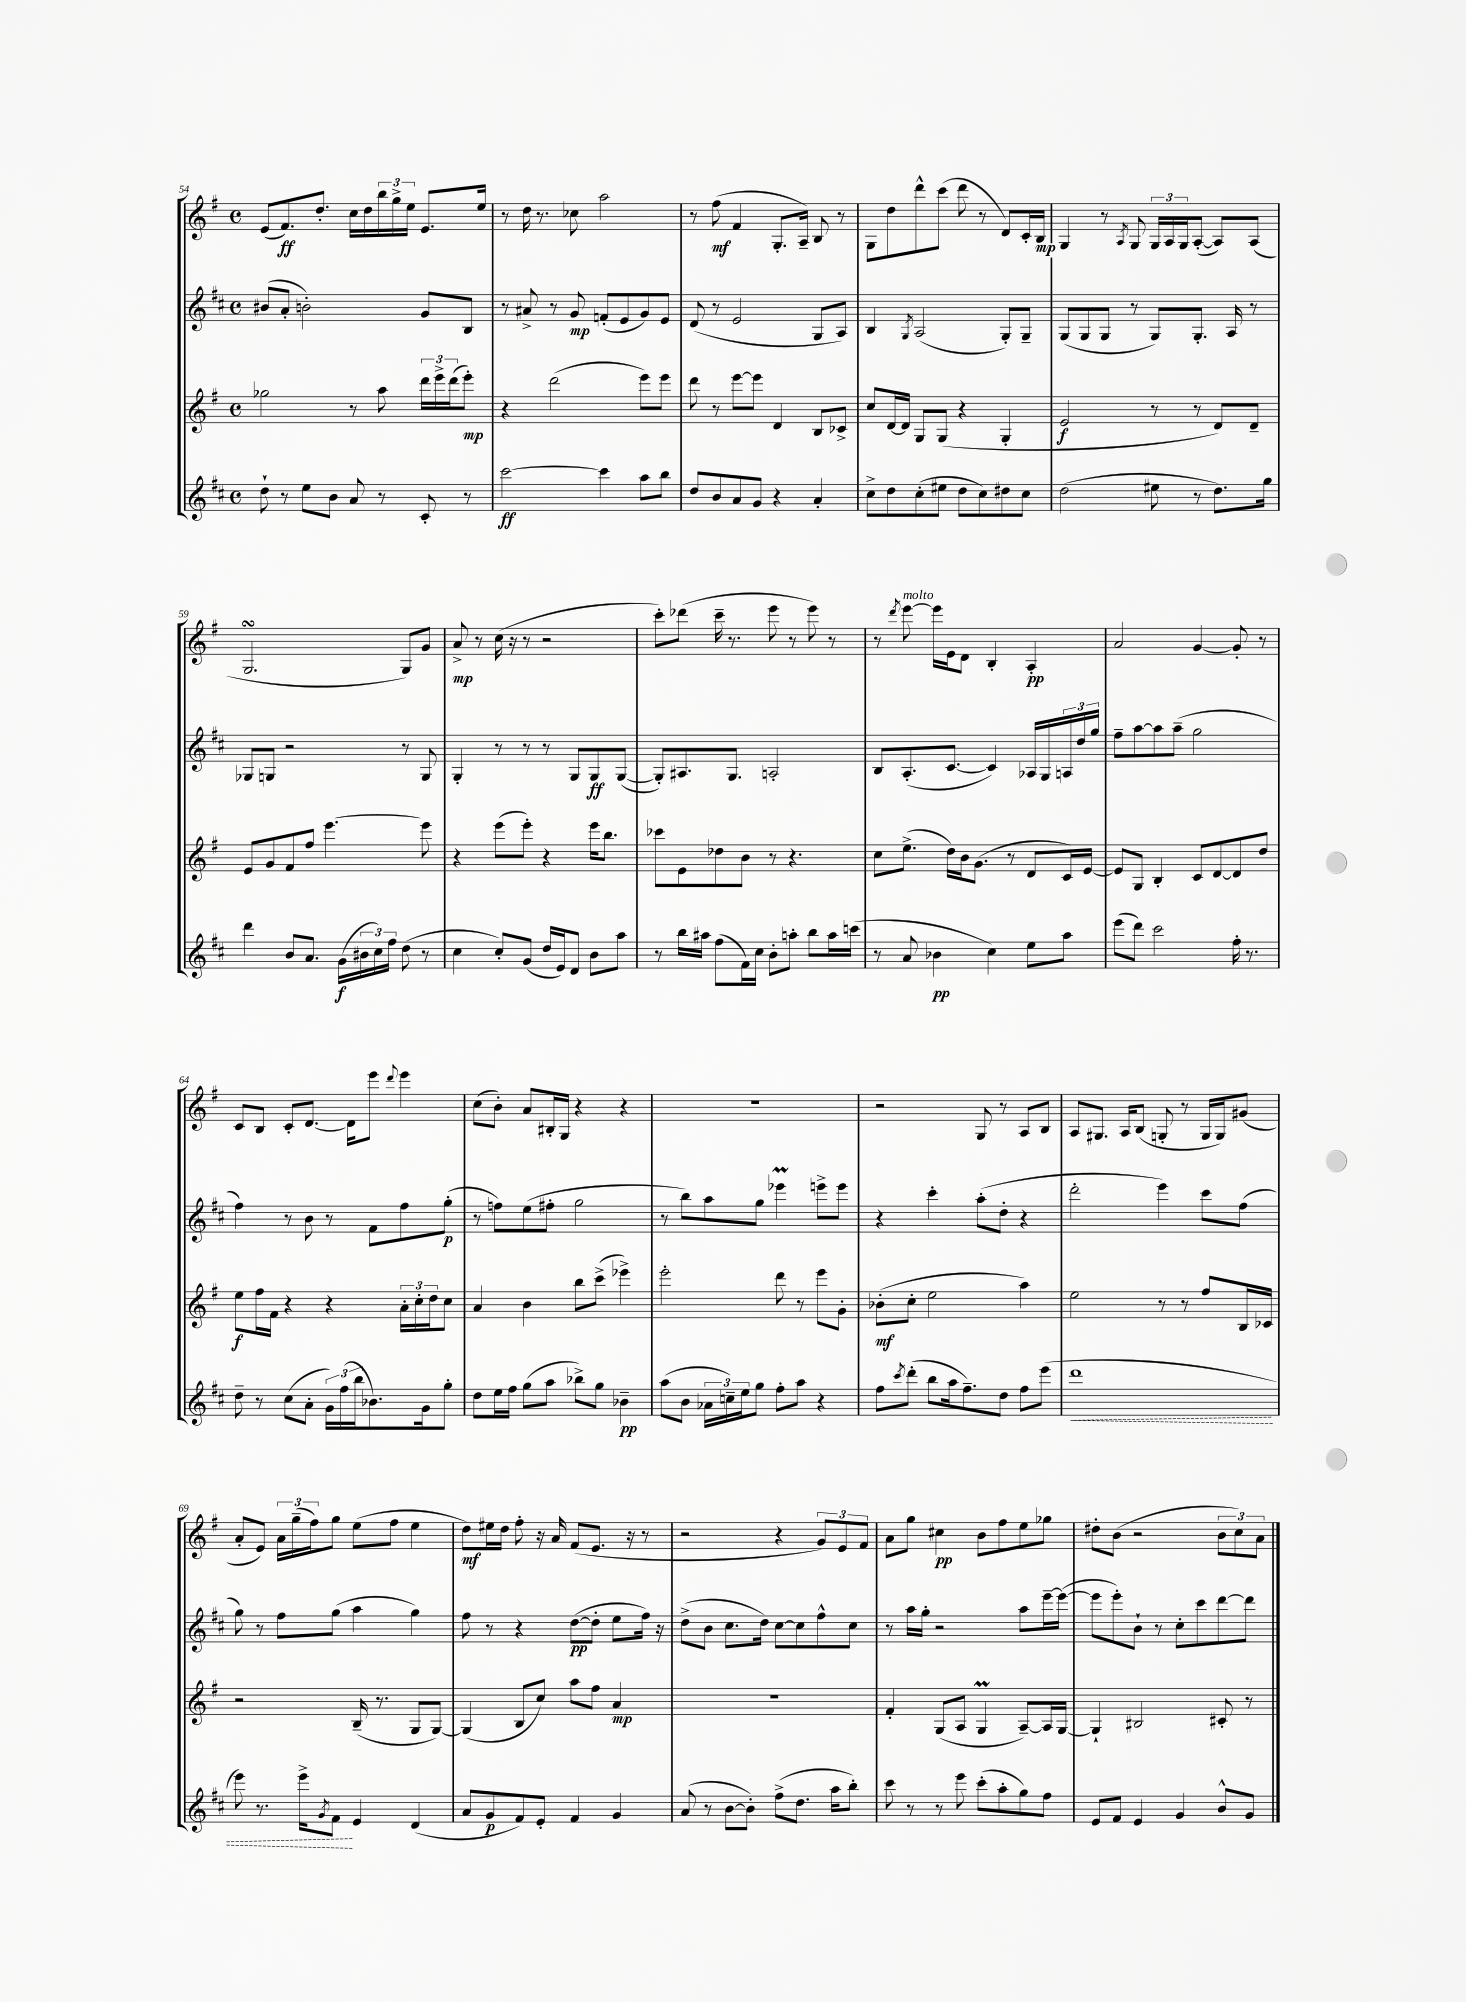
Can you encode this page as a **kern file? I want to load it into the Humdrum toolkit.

**kern	**dynam	**kern	**dynam	**kern	**dynam	**kern	**dynam
*part4	*part4	*part3	*part3	*part2	*part2	*part1	*part1
*staff4	*staff4	*staff3	*staff3	*staff2	*staff2	*staff1	*staff1
*clefG2	*	*clefG2	*	*clefG2	*	*clefG2	*
*k[f#c#]	*	*k[f#]	*	*k[f#c#]	*	*k[f#]	*
*M4/4	*	*M4/4	*	*M4/4	*	*M4/4	*
*met(c)	*	*met(c)	*	*met(c)	*	*met(c)	*
=54	=54	=54	=54	=54	=54	=54	=54
8dd`\	.	2gg-X\	.	(8b#X/L	.	(8e/L	.
8r	.	.	.	8a'/J	.	8.f#/)	ff
8ee\L	.	.	.	2bn'\)	.	.	.
.	.	.	.	.	.	8.dd'/J	.
8b\J	.	.	.	.	.	.	.
8a/	.	8r	.	.	.	16cc\LL	.
.	.	.	.	.	.	16dd\	.
8r	.	8aa\	.	.	.	24bb\	.
.	.	.	.	.	.	24gg^\	.
.	.	.	.	.	.	24ee\JJ	.
8c#'/	.	24ddd\LL	.	8g/L	.	8.e/L	.
.	.	24eee^\	.	.	.	.	.
.	.	(24ddd\J	.	.	.	.	.
8r	.	8eee'\J)	mp	8B/J	.	.	.
.	.	.	.	.	.	16ee/Jk	.
=55	=55	=55	=55	=55	=55	=55	=55
[2ccc#\	ff	4r	.	8r	.	8r	.
.	.	.	.	8a#X^/	.	16dd\	.
.	.	.	.	.	.	8.r	.
.	.	(2ddd\	.	8r	.	.	.
.	.	.	.	8g/	mp	8cc-X\	.
4ccc#\]	.	.	.	(8fn'/L	.	2aa\	.
.	.	.	.	8e/	.	.	.
8aa\L	.	8eee\L)	.	8g/)	.	.	.
8bb\J	.	8eee\J	.	8e/J	.	.	.
=56	=56	=56	=56	=56	=56	=56	=56
8dd/L	.	8ddd\	.	(8d/	.	8r	.
8b/	.	8r	.	8r	.	(8ff#\	mf
8a/	.	[8eee\L	.	2e/	.	4f#/	.
8g/J	.	8eee\J]	.	.	.	.	.
4r	.	4d/	.	.	.	8.G'/L	.
.	.	.	.	.	.	16A~/Jk)	.
4a'/	.	8B/L	.	8G/L	.	8B/	.
.	.	8c-X^/J	.	8A/J)	.	8r	.
=57	=57	=57	=57	=57	=57	=57	=57
8cc#^\L	.	8cc/L	.	4B/	.	8G\L	.
8dd\	.	[16d/L	.	.	.	8dd\	.
.	.	16d/JJ]	.	.	.	.	.
.	.	.	.	8qG/	.	.	.
(8cc#'\	.	8G/L	.	(2A/	.	8ddd^^\	.
8ee#X\J	.	(8G/J	.	.	.	(8ccc\J	.
8dd\L	.	4r	.	.	.	8ddd\	.
8cc#\)	.	.	.	.	.	8r	.
8dd#X\	.	4G'/	.	8G'/L)	.	8d/L)	.
8cc#\J	.	.	.	8G~/J	.	16c'/L	.
.	.	.	.	.	.	16B/JJ	mp
=58	=58	=58	=58	=58	=58	=58	=58
(2dd\	.	2e/	f	(8G/L	.	4G/	.
.	.	.	.	8G/	.	.	.
.	.	.	.	8G/J	.	8r	.
.	.	.	.	.	.	8qA/	.
.	.	.	.	8r	.	8G/	.
8ee#X\	.	8r	.	8G/L)	.	24G/LL	.
.	.	.	.	.	.	24A/	.
.	.	.	.	.	.	24G/J	.
8r	.	8r	.	8.G'/J	.	([8A'/J	.
8.dd\L)	.	8d/L)	.	.	.	8A/L])	.
.	.	.	.	16A/	.	.	.
.	.	8d~/J	.	8r	.	(8A/J	.
16gg\Jk	.	.	.	.	.	.	.
!!LO:LB:g=z
=59	=59	=59	=59	=59	=59	=59	=59
4ddd\	.	8e/L	.	8G-X/L	.	2.GsSSs/	.
.	.	8g/	.	8Gn/J	.	.	.
8b/L	.	8f#/	.	2r	.	.	.
8.a/J	.	8ff#/J	.	.	.	.	.
.	.	[4.eee\	.	.	.	.	.
(16g\LL	f	.	.	.	.	.	.
24b#X\	.	.	.	.	.	.	.
24cc#\)	.	.	.	.	.	.	.
24ff#\JJ	.	.	.	.	.	.	.
(8dd\	.	.	.	8r	.	8G/L)	.
8r	.	8eee\]	.	8G/	.	8g/J	.
=60	=60	=60	=60	=60	=60	=60	=60
4cc#\	.	4r	.	4G'/	.	8a^/	mp
.	.	.	.	.	.	8r	.
8cc#'/L)	.	(8eee\L	.	8r	.	(16cc\	.
.	.	.	.	.	.	16r	.
(8g/J	.	8eee'\J)	.	8r	.	8r	.
16dd/LL	.	4r	.	8r	.	2r	.
16e/J)	.	.	.	.	.	.	.
8d/J	.	.	.	8G/L	.	.	.
8b\L	.	16eee\KL	.	8G/	ff	.	.
.	.	8.bb\J	.	.	.	.	.
8aa\J	.	.	.	([8G/J	.	.	.
=61	=61	=61	=61	=61	=61	=61	=61
8r	.	8ccc-X\L	.	8G'/L])	.	8ccc'\L)	.
16bb\LL	.	8e\	.	8.A#X/	.	(8ddd-X\J	.
16aa#X\JJ	.	.	.	.	.	.	.
(8ff#\L	.	8dd-X\	.	.	.	16ccc~\	.
.	.	.	.	8.G/J	.	8.r	.
16f#\L)	.	8b\J	.	.	.	.	.
16cc#\JJ	.	.	.	.	.	.	.
8b'\L	.	8r	.	2An'/	.	8eee\	.
8aan'\J	.	4.r	.	.	.	8r	.
8bb\L	.	.	.	.	.	8eee\)	.
16aa\L	.	.	.	.	.	8r	.
(16cccn\JJ	.	.	.	.	.	.	.
=62	=62	=62	=62	=62	=62	=62	=62
8r	.	8cc\L	.	8B/L	.	8r	.
.	.	.	.	.	.	8qddd/	.
!	!	!	!	!	!	!LO:TX:a:i:t=molto	!
8a/	.	(8.ee^\J	.	(8.A'/	.	[8eee\	.
4b-X\	pp	.	.	.	.	16eee\LL]	.
.	.	16dd\LL)	.	[8.c#/J	.	16e\J	.
.	.	16b\J	.	.	.	8d\J	.
.	.	(8.g\J	.	.	.	.	.
4cc#\)	.	.	.	4c#/])	.	4B'/	.
.	.	8r	.	.	.	.	.
8ee\L	.	8d/L	.	16A-X/LL	.	4A'/	pp
.	.	.	.	16G/	.	.	.
8aa\J	.	16c/L)	.	24An/	.	.	.
.	.	.	.	24dd/	.	.	.
.	.	[16e/JJ	.	.	.	.	.
.	.	.	.	24gg/JJ	.	.	.
=63	=63	=63	=63	=63	=63	=63	=63
(8eee\L	.	8e/L]	.	8ff#~\L	.	2a/	.
8ddd\J)	.	8G/J	.	[8aa\	.	.	.
2ccc#\	.	4B'/	.	8aa\]	.	.	.
.	.	.	.	(8aa~\J	.	.	.
.	.	8c/L	.	2gg\	.	[4g/	.
.	.	[8d/	.	.	.	.	.
16ff#'\	.	8d/]	.	.	.	8g'/]	.
8.r	.	.	.	.	.	.	.
.	.	8dd/J	.	.	.	8r	.
!!LO:LB:g=z
=64	=64	=64	=64	=64	=64	=64	=64
8dd~\	.	8ee\L	f	4ff#\)	.	8c/L	.
8r	.	16ff#\L	.	.	.	8B/J	.
.	.	16f#\JJ	.	.	.	.	.
(8cc#\L	.	4r	.	8r	.	8c'/L	.
8a'\J	.	.	.	8b\	.	[8.d/J	.
24g\LL)	.	4r	.	8r	.	.	.
(24ff#\	.	.	.	.	.	.	.
.	.	.	.	.	.	16d\KL]	.
24bb\J	.	.	.	.	.	.	.
8.b-X\)	.	.	.	8f#\L	.	8eee\J	.
.	.	.	.	.	.	8qqddd/	.
.	.	24a'\LL	.	8ff#\	.	4eee\	.
.	.	24cc'\	.	.	.	.	.
16g\k	.	.	.	.	.	.	.
.	.	24dd\J	.	.	.	.	.
8gg'\J	.	8cc\J	.	(8gg'\J	p	.	.
=65	=65	=65	=65	=65	=65	=65	=65
8dd\L	.	4a/	.	8r	.	(8cc\L	.
16ee\L	.	.	.	8ffn\L)	.	8b'\J)	.
16ff#\JJ	.	.	.	.	.	.	.
(8gg\L	.	4b\	.	(8ee\	.	8a/L	.
8aa\J	.	.	.	8ff#X'\J	.	16B#X'/L	.
.	.	.	.	.	.	16G/JJ	.
8bb-X^\L)	.	8bb\L	.	2gg\	.	4r	.
8gg\J	.	(8ccc^\J	.	.	.	.	.
4b-X~\	pp	4eee-X^\)	.	.	.	4r	.
=66	=66	=66	=66	=66	=66	=66	=66
(8aa\L	.	2eee'\	.	8r	.	1r	.
8b\J	.	.	.	8bb\L)	.	.	.
24a-X\LL	.	.	.	8aa\	.	.	.
24ccn~\)	.	.	.	.	.	.	.
24ee\J	.	.	.	.	.	.	.
8gg\J	.	.	.	8gg\J	.	.	.
8ff#'\L	.	8ddd\	.	4eee-XM\	.	.	.
8aa\J	.	8r	.	.	.	.	.
4r	.	8eee\L	.	8eeen^\L	.	.	.
.	.	8g'\J	.	8eee\J	.	.	.
=67	=67	=67	=67	=67	=67	=67	=67
8ff#\L	.	(8b-X'\L	mf	4r	.	2r	.
8qccc#/	.	.	.	.	.	.	.
(8ddd'\J	.	8cc'\J	.	.	.	.	.
8bb\L	.	2ee\	.	4ccc#'\	.	.	.
16aa\k	.	.	.	.	.	.	.
8.ff#~\)	.	.	.	.	.	.	.
.	.	.	.	(8aa'\L	.	8G/	.
8dd\J	.	.	.	8dd'\J	.	8r	.
8ff#\L	.	4aa\)	.	4r	.	8A/L	.
(8eee\J	.	.	.	.	.	8B/J	.
=68	=68	=68	=68	=68	=68	=68	=68
!	!LO:HP:b	!	!	!	!	!	!
1ddd	<	2ee\	.	2ddd'\	.	8A/L	.
.	.	.	.	.	.	8.G#X/J	.
.	.	.	.	.	.	16A/KL	.
.	.	.	.	.	.	(8B/J	.
.	.	8r	.	4eee\)	.	8Gn'/	.
.	.	8r	.	.	.	8r	.
.	.	8ff#/L	.	8ccc#\L	.	16G/LL	.
.	.	.	.	.	.	16G/J)	.
.	.	16B/L	.	(8ff#\J	.	(8g#X/J	.
.	.	16c-X/JJ	.	.	.	.	.
!!LO:LB:g=z
=69	=69	=69	=69	=69	=69	=69	=69
8eee\)	.	2r	.	8gg\)	.	8a'/L	.
8.r	.	.	.	8r	.	8e/J)	.
.	.	.	.	8ff#\L	.	24a\LL	.
.	.	.	.	.	.	(24gg~\	.
16eee^\KL	.	.	.	.	.	.	.
.	.	.	.	.	.	24ff#\J)	.
8qg/	.	.	.	.	.	.	.
8f#\J	.	.	.	(8gg\J	.	8gg\J	.
4e/	[	(16B~/	.	4aa\	.	(8ee\L	.
.	.	8.r	.	.	.	.	.
.	.	.	.	.	.	8ff#\J	.
(4d/	.	8G/L	.	4gg\)	.	4ee\	.
.	.	[8G/J)	.	.	.	.	.
=70	=70	=70	=70	=70	=70	=70	=70
8a/L	.	(4G/]	.	8ff#\	.	8dd\L)	mf
8g/	p	.	.	8r	.	16ee#X\L	.
.	.	.	.	.	.	16dd\JJ	.
8f#/)	.	8B/L	.	4r	.	8ff#'\	.
8e'/J	.	8cc/J)	.	.	.	16r	.
.	.	.	.	.	.	16a/	.
4f#/	.	8aa\L	.	([8dd\L	pp	(8f#/L	.
.	.	8ff#\J	.	8dd'\J]	.	8.e/J	.
4g/	.	4a/	mp	8ee\L	.	.	.
.	.	.	.	.	.	16r	.
.	.	.	.	16ff#\Jk)	.	8r	.
.	.	.	.	16r	.	.	.
=71	=71	=71	=71	=71	=71	=71	=71
(8a/	.	1r	.	(8dd^\L	.	2r	.
8r	.	.	.	8b\J	.	.	.
[8b\L	.	.	.	8.cc#\L	.	.	.
8b'\J])	.	.	.	.	.	.	.
.	.	.	.	16dd\Jk)	.	.	.
(8ff#^\L	.	.	.	[8cc#\L	.	4r	.
8.dd\J	.	.	.	8cc#\]	.	.	.
.	.	.	.	8ff#^^\	.	12g/L)	.
16aa\KL	.	.	.	.	.	.	.
.	.	.	.	.	.	12e/	.
8bb'\J)	.	.	.	8cc#\J	.	.	.
.	.	.	.	.	.	12f#/J	.
=72	=72	=72	=72	=72	=72	=72	=72
8ccc#\	.	4f#'/	.	8r	.	8a\L	.
8r	.	.	.	16aa\LL	.	8gg\J	.
.	.	.	.	16gg'\JJ	.	.	.
8r	.	(8G/L	.	2r	.	4cc#X\	pp
8eee\	.	8A/J	.	.	.	.	.
(8ccc#'\L	.	4GM/	.	.	.	8b\L	.
8aa'\	.	.	.	.	.	8ff#\	.
8gg\)	.	[8A~/L)	.	8aa\L	.	8ee\	.
8ff#\J	.	16A/L]	.	[16eee~\L	.	8gg-X\J	.
.	.	[16G/JJ	.	(16eee\JJ_	.	.	.
=73	=73	=73	=73	=73	=73	=73	=73
8e/L	.	4G`/]	.	8eee\L]	.	8dd#X'\L	.
8f#/J	.	.	.	8eee'\)	.	(8b\J	.
4e/	.	2B#X/	.	8b`\J	.	2r	.
.	.	.	.	8r	.	.	.
4g/	.	.	.	8cc#'\L	.	.	.
.	.	.	.	8ccc#\	.	.	.
8b^^/L	.	8c#X'/	.	[8ddd\	.	12b\L	.
.	.	.	.	.	.	12cc\)	.
8g/J	.	8r	.	8ddd\J]	.	.	.
.	.	.	.	.	.	12a\J	.
==	==	==	==	==	==	==	==
*-	*-	*-	*-	*-	*-	*-	*-
